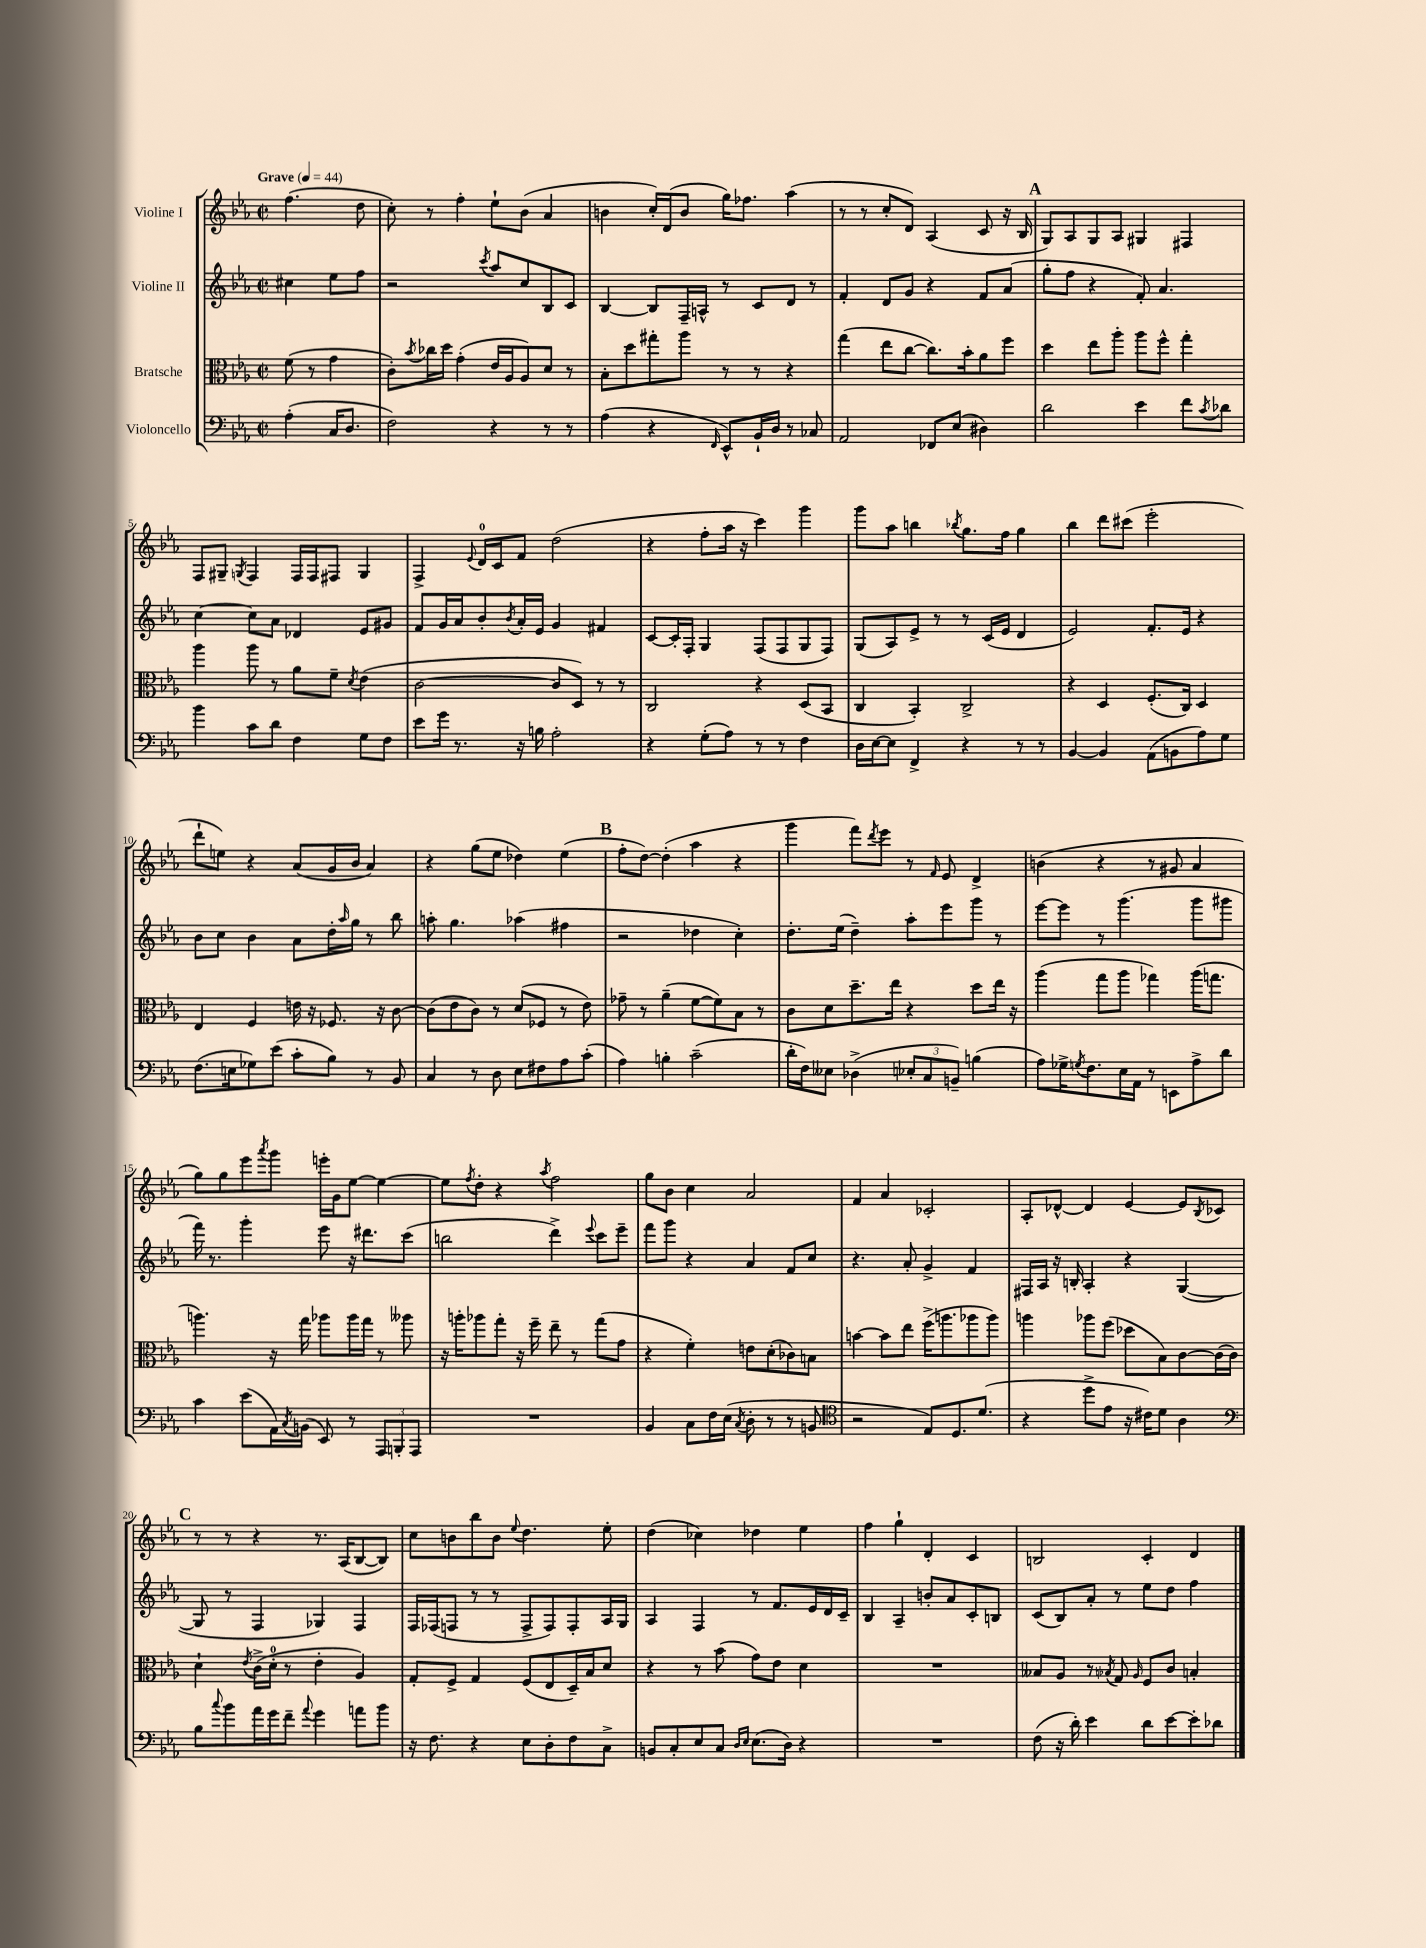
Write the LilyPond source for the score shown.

<<
\new StaffGroup <<
\new Staff = "s0" \with { instrumentName = "Violine I" } {
    \clef treble \key ees \major \defaultTimeSignature \time 2/2 \partial 2 \tempo "Grave" 4 = 44
    f''4.( d''8 |
    c''8-.) r8 f''4-. ees''8-! bes'8( aes'4 |
    b'4 c''16-.) d'16( b'8 g''16) fes''8. aes''4( |
    r8 r8 c''8-. d'8) aes4( c'8 r16 bes16 |
    \mark \markup { \bold "A" } g8) aes8 g8 aes8 gis4 fis4 |
    f8 gis8-- \acciaccatura { g8 } f4 f16 f16 fis8 g4 |
    f4-> \appoggiatura { ees'8 } d'16-0 c'16 f'8 d''2( |
    r4 f''8-. aes''16 r16 c'''4) g'''4 |
    g'''8 aes''8 b''4 \acciaccatura { bes''8 } g''8. f''16 g''4 |
    bes''4 d'''8 cis'''8( ees'''2-. |
    d'''8-! e''8) r4 aes'8( g'16 bes'16 aes'4) |
    r4 g''8( ees''8 des''4) ees''4( |
    \mark \markup { \bold "B" } f''8-. d''8~) d''4-.( aes''4 r4 |
    g'''4 f'''8) \acciaccatura { d'''8 } ees'''8 r8 \grace { f'16 } ees'8 d'4-> |
    b'4( r4 r8 gis'8 aes'4 |
    g''8) g''8 ees'''8 \acciaccatura { aes'''8 } g'''8 e'''16-. g'16 ees''8~ ees''4~ |
    ees''8 \acciaccatura { f''8 } d''8-. r4 \acciaccatura { aes''8 } f''2 |
    g''8 bes'8 c''4 aes'2 |
    f'4 aes'4 ces'2-. |
    aes8-. des'8~-^ des'4 ees'4~ ees'8 \acciaccatura { bes8 } ces'8 |
    \mark \markup { \bold "C" } r8 r8 r4 r8. aes16( bes8~ bes8) |
    c''8 b'8 bes''8 b'8 \appoggiatura { ees''8 } d''4. ees''8-. |
    d''4( ces''4) des''4 ees''4 |
    f''4 g''4-! d'4-. c'4 |
    b2 c'4-. d'4 \bar "|." |
}
\new Staff = "s1" \with { instrumentName = "Violine II" } {
    \clef treble \key ees \major \defaultTimeSignature \time 2/2 \partial 2
    cis''4 ees''8 f''8 |
    r2 \acciaccatura { c'''8 } aes''8 c''8 bes8 c'8 |
    bes4~ bes8 f16-- a16-^ r8 c'8 d'8 r8 |
    f'4-. d'8 g'8 r4 f'8 aes'8( |
    \mark \markup { \bold "A" } g''8-. f''8 r4 f'8-.) aes'4. |
    c''4~ c''8 aes'8 des'4 ees'8 gis'8 |
    f'8 g'16 aes'16 bes'8-. \acciaccatura { bes'8 } aes'16-. ees'16 g'4 fis'4 |
    c'8~ c'16-. f16-. g4 f8( f8 g8 f8) |
    g8( aes8) ees'8-> r8 r8 c'16( ees'16 d'4 |
    ees'2) f'8.-. ees'16 r4 |
    bes'8 c''8 bes'4 aes'8 d''16-. \grace { aes''16 } g''16 r8 bes''8 |
    a''8-. g''4. aes''4( fis''4 |
    \mark \markup { \bold "B" } r2 des''4 c''4-.) |
    d''8.-. ees''16( d''4--) aes''8-. ees'''8 g'''8 r8 |
    ees'''8~ ees'''8 r8 g'''4.( g'''8 gis'''8 |
    f'''16) r8. g'''4-. ees'''8 r16 dis'''8. c'''8( |
    b''2 d'''4->) \appoggiatura { ees'''8 } c'''8 ees'''8-- |
    f'''8 g'''8 r4 aes'4 f'8 c''8 |
    r4. aes'8-. g'4-> f'4 |
    fis16 aes16 r16 b16-. aes4-. r4 g4~( |
    \mark \markup { \bold "C" } g8 r8 f4 ges4) f4 |
    f16 fes16( f8 r8 r8 f8-> f8) f8-. aes16 g16 |
    aes4 f4 r8 f'8. ees'16 d'16 c'16-- |
    bes4 aes4-- b'8-. aes'8 c'8-. b8 |
    c'8( bes8) aes'8-. r8 ees''8 d''8 f''4 \bar "|." |
}
\new Staff = "s2" \with { instrumentName = "Bratsche" } {
    \clef alto \key ees \major \defaultTimeSignature \time 2/2 \partial 2
    f'8( r8 g'4 |
    c'8-.) \acciaccatura { bes'8 } ces''16 d''16 g'4-.( ees'16 aes16 aes8) d'8 r8 |
    bes8-. d''8 gis''8-. aes''8 r8 r8 r4 |
    g''4( ees''8 c''8~ c''8.) bes'16-. aes'8 f''8 |
    \mark \markup { \bold "A" } d''4 ees''8 aes''8-. aes''8 f''8-^ g''4-. |
    aes''4 aes''8 r8 aes'8 f'8-- \acciaccatura { d'8 } ees'4( |
    c'2~ c'8 d8) r8 r8 |
    c2 r4 d8( bes,8 |
    c4 bes,4-.) c2-> |
    r4 d4 f8.-.( c16) d4 |
    ees4 f4 e'16 r16 fes8. r16 c'8~ |
    c'8( ees'8 c'8) r8 d'8( fes8 r8 ees'8) |
    \mark \markup { \bold "B" } ges'8-- r8 aes'4--( f'8~ f'8) bes8 r8 |
    c'8 d'8 d''8.-- ees''16 r4 d''8 ees''16 r16 |
    aes''4( g''8 aes''8 ges''4) aes''16( g''8. |
    a''4.) r16 g''16 aes''8 aes''16 g''16 r8 aeses''8 |
    r16 a''16-. aes''8 g''8-. r16 f''16-- ees''8-- r8 g''8( g'8 |
    r4 f'4-.) e'8 d'8-.( ces'8) b8 |
    b'4~ b'8 ees''8 f''16->( a''8. aes''8 aes''8) |
    a''4 aes''8 f''8( des''8 bes8) c'8~ c'16( c'16) |
    \mark \markup { \bold "C" } d'4-! \acciaccatura { ees'8 } c'16->( d'16-0-. r8 ees'4-. aes4) |
    g8-. f8-> g4 f8( ees8 d16--) bes16 d'8 |
    r4 r8 bes'8( g'8) ees'8 d'4 |
    R1 |
    beses8 aes8 r8 \acciaccatura { bes8 } g8 \grace { aes16 } f8 c'8 b4-. \bar "|." |
}
\new Staff = "s3" \with { instrumentName = "Violoncello" } {
    \clef bass \key ees \major \defaultTimeSignature \time 2/2 \partial 2
    aes4-.( c16 d8. |
    f2) r4 r8 r8 |
    aes4( r4 \grace { f,16 } ees,8-^) bes,16-! d16 r8 ces8 |
    aes,2 fes,8 ees8( dis4) |
    \mark \markup { \bold "A" } d'2 ees'4 f'8 \acciaccatura { c'8 } des'8 |
    bes'4 c'8 d'8 f4 g8 f8 |
    ees'8 g'16 r8. r16 b16 aes2-. |
    r4 g8-.( aes8) r8 r8 f4 |
    d16 ees16~ ees8 f,4-> r4 r8 r8 |
    bes,4~ bes,4 aes,8( b,8 aes8) g8 |
    f8.( e16 ges8) ees'8( c'8-. bes8) r8 bes,8 |
    c4 r8 d8 ees8 fis8 aes8 c'8-.( |
    \mark \markup { \bold "B" } aes4) b4-. c'2--( |
    d'16-. f16) eeses8 des4->( \tuplet 3/2 { ees8-. c8 b,8--) } b4( |
    aes8) ges16-> \acciaccatura { g8 } f8. ees16 aes,16 r8 e,8 aes8-> d'8 |
    c'4 ees'8( aes,16) \acciaccatura { c8 } b,16( ees,8) r8 \tuplet 3/2 { aes,,8 b,,8-. aes,,8 } |
    R1 |
    bes,4 c8 f16 ees16( \acciaccatura { c8 } d8-. r8 r8 b,8 |
    \clef tenor r2 ees8) d8. d'8.( |
    r4 d''8-> ees'8 r16 cis'16) d'8 aes4 |
    \mark \markup { \bold "C" } \clef bass bes8 \appoggiatura { c''8 } bes'8 aes'16 g'16 f'8-- \appoggiatura { aes'8 } g'4 a'8 bes'8 |
    r16 f8. r4 ees8 d8-. f8 c8-> |
    b,8 c8-. ees8 c8 \grace { d16 ees16 } ees8.( d16) r4 |
    R1 |
    f8( r16 d'16-.) ees'4 d'8 ees'8~ ees'8-. des'8 \bar "|." |
}
>>
>>
